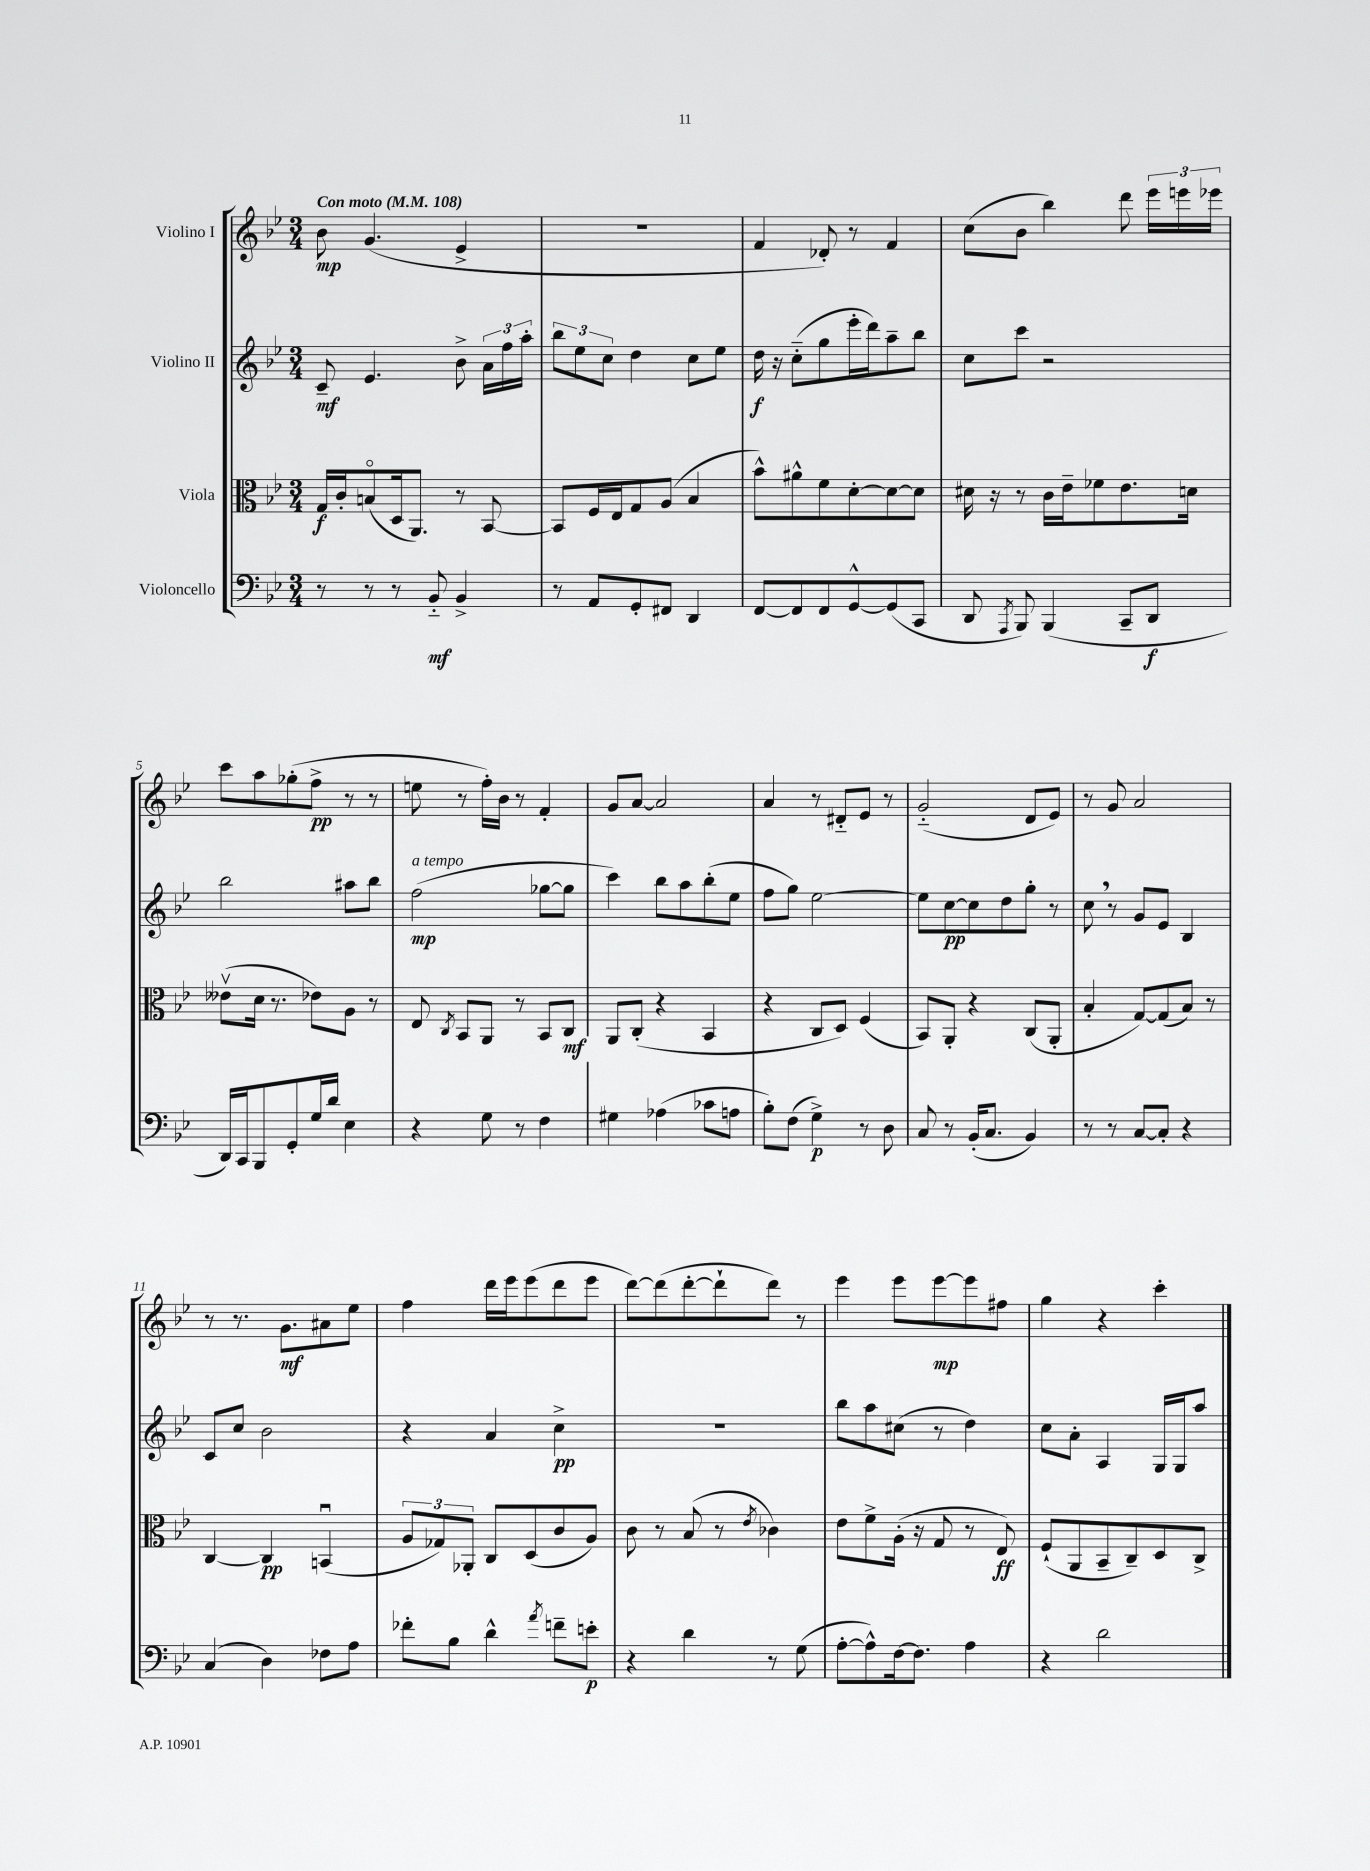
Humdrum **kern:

**kern	**kern	**kern	**kern
*staff4	*staff3	*staff2	*staff1
*clefF4	*clefC3	*clefG2	*clefG2
*k[b-e-]	*k[b-e-]	*k[b-e-]	*k[b-e-]
*M3/4	*M3/4	*M3/4	*M3/4
*MM108	*MM108	*MM108	*MM108
8r	16G/LL	8c~/	8b-\
.	16c'/J	.	.
8r	(8Bo/	4.e-/	(4.g/
8r	16D/k	.	.
.	8.AA/J)	.	.
8BB-'~/	.	.	.
4BB-^/	8r	8b-^\	4e-^/
.	[8BB-/	24a\LL	.
.	.	24ff\	.
.	.	24aa'\JJ	.
=	=	=	=
8r	8BB-/]L	12bb-\L	2.r
.	.	12ee-\	.
8AA/L	16F/L	.	.
.	.	12cc\J	.
.	16E-/J	.	.
8GG'/	8G/	4dd\	.
8FF#/J	(8A/J	.	.
4DD/	4B-/	8cc\L	.
.	.	8ee-\J	.
=	=	=	=
[8FF/L	8b-^^\L)	16dd\	4f/
.	.	16r	.
8FF/]	8a#^^\	(8cc'~\L	.
8FF/	8f\	8gg\	8d-'/)
[8GG^^/	[8d'\	16eee-'\L	8r
.	.	16ddd\J)	.
(8GG/]	8d\_	8aa~\	4f/
8CC/J	8d\]J	8bb-\J	.
=	=	=	=
8DD/	16d#\	8cc\L	(8cc\L
.	16r	.	.
8qAAA/	.	.	.
8BBB-/)	8r	8ccc\J	8b-\J
(4BBB-/	16c\LL	2r	4bb-\)
.	16e-~\J	.	.
.	8f-\	.	.
8CC~/L	8.e-\	.	8ddd\
8DD/J	.	.	24eee-\LL
.	.	.	24eee\
.	16d\Jk	.	.
.	.	.	24eee-\JJ
=	=	=	=
16DD/LL)	(8e--v\L	2bb-\	8ccc\L
16CC/J	.	.	.
8BBB-/	16d\Jk	.	8aa\
.	8.r	.	.
8GG'/	.	.	(8gg-'\
16G/L	8e-\L)	.	8ff^\J
16d/JJ	.	.	.
4E-\	8A\J	8aa#\L	8r
.	8r	8bb-\J	8r
=	=	=	=
4r	8E-/	(2ff\	8ee\
.	8qC/	.	.
.	8BB-/L	.	8r
8G\	8AA/J	.	16ff'\LL)
.	.	.	16b-\JJ
8r	8r	.	8r
4F\	8BB-/L	[8gg-\L	4f'/
.	8C/J	8gg-\]J	.
=	=	=	=
4G#\	8AA/L	4ccc\)	8g/L
.	(8C'/J	.	[8a/J
(4A-\	4r	8bb-\L	2a/]
.	.	8aa\	.
8c-\L	4BB-/	(8bb-'\	.
8A\J	.	8ee-\J	.
=	=	=	=
8B-'\L)	4r	8ff\L	4a/
(8F\J	.	8gg\J)	.
4G^\)	8C/L	[2ee-\	8r
.	8D/J)	.	8d#'~/L
8r	(4F/	.	8e-/J
8D\	.	.	8r
=	=	=	=
8C/	8BB-/L)	8ee-\]L	(2g'~/
8r	8AA'/J	[8cc\	.
(16BB-'/LK	4r	8cc\]	.
8.C/J	.	.	.
.	.	8dd\	.
4BB-/)	(8C/L	8gg'\J	8d/L
.	8AA'/J	8r	8e-/J)
=	=	=	=
8r	4B-'/	8cc\	8r
8r	.	8r	8g/
[8C/L	[8G/L)	8g/L	2a/
8C'/]J	(8G/]	8e-/J	.
4r	8B-/J)	4B-/	.
.	8r	.	.
=	=	=	=
(4C/	[4C/	8c/L	8r
.	.	8cc/J	8.r
4D\)	4C/]	2b-\	.
.	.	.	8.g\L
8F-\L	(4BBu/	.	8a#\
8A\J	.	.	8ee-\J
=	=	=	=
8f-'\L	12A/L	4r	4ff\
.	12G-/)	.	.
8B-\J	.	.	.
.	12AA-'/J	.	.
4d^^\	8C/L	4a/	16ddd\LL
.	.	.	16eee-\J
.	(8D/	.	(8eee-\
8qa/	.	.	.
8f~\L	8c/	4cc^\	8ddd\
8e'\J	8A/J)	.	8eee-\J
=	=	=	=
4r	8c\	2.r	[8ddd\L)
.	8r	.	(8ddd\]
4d\	(8B-/	.	[8ddd'\
.	8r	.	8ddd`\]
.	8qe-/	.	.
8r	4c-\)	.	8ddd\J)
(8G\	.	.	8r
=	=	=	=
[8A'\L	8e-\L	8bb-\L	4eee-\
8A^^\])	8f^\	8aa\	.
[16F\k	(16A'\Jk	(8cc#\J	8eee-\L
8.F\]J	16r	.	.
.	8G/	8r	[8eee-\
4A\	8r	4dd\)	8eee-\]
.	8E-/)	.	8ff#\J
=	=	=	=
4r	(8F`/L	8cc\L	4gg\
.	8AA/	8a'\J	.
2d\	8BB-~/	4A/	4r
.	8C~/)	.	.
.	8D/	16G/LL	4ccc'\
.	.	16G/J	.
.	8C^/J	8aa/J	.
==	==	==	==
*-	*-	*-	*-
